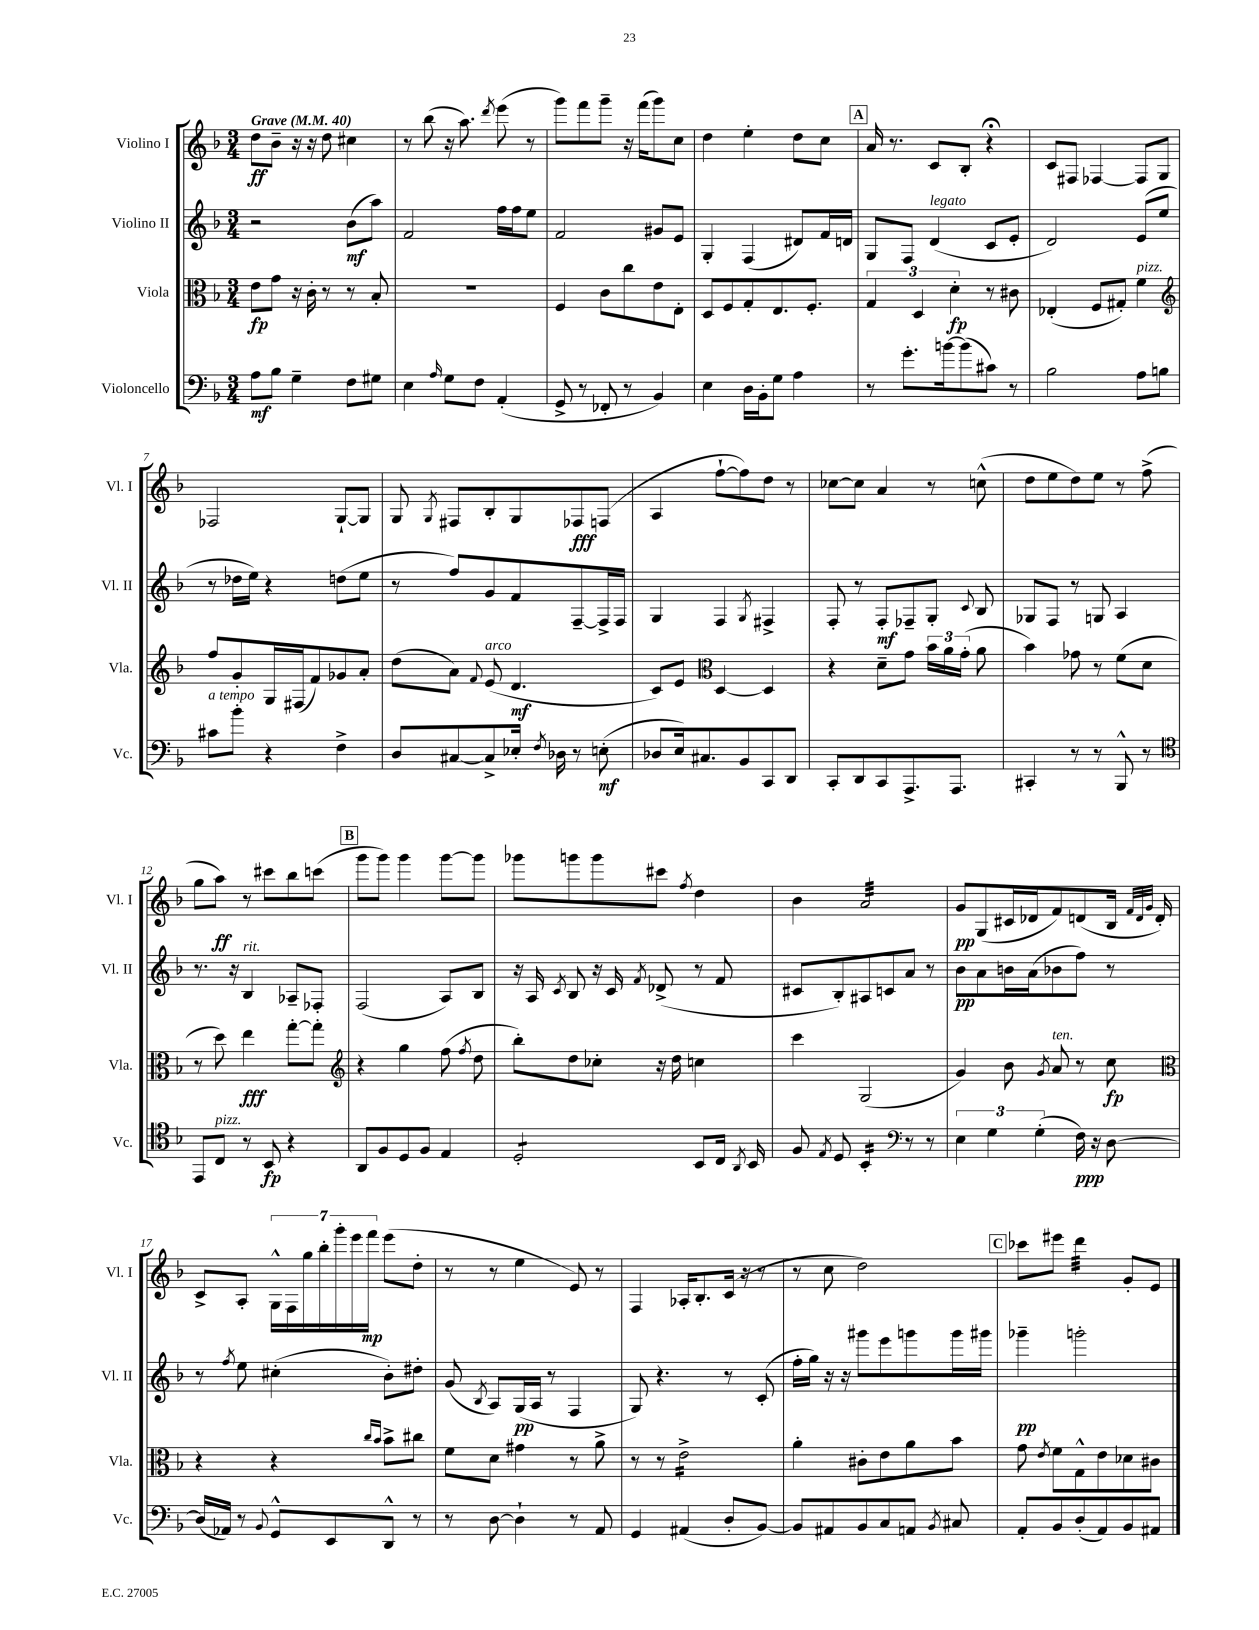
<<
\new StaffGroup <<
\new Staff = "s0" \with { instrumentName = "Violino I" shortInstrumentName = "Vl. I" } {
    \clef treble \key f \major \numericTimeSignature \time 3/4 \tempo "Grave" 4 = 40
    \autoBeamOff d''8[\ff bes'8]-- r16 r16 d''8 cis''4 |
    r8 bes''8( r16 a''8.) \acciaccatura { d'''8 } e'''8( r8 |
    g'''8[) f'''8 g'''8]-- r16 f'''16[( g'''8) c''8] |
    d''4 e''4-. d''8[ c''8] |
    \mark \markup { \box "A" } a'16 r8. c'8[ bes8]-. r4\fermata |
    c'8[ fis8] fes4~ fes8[ g8] |
    fes2 g8[~-! g8] |
    g8 \acciaccatura { g8 } fis8[ bes8-. g8 fes8\fff f8]( |
    a4 f''8[~-! f''8) d''8] r8 |
    ces''8[~ ces''8] a'4 r8 c''8-^( |
    d''8[ e''8 d''8) e''8] r8 f''8->( |
    g''8[ a''8]\ff) r8 cis'''8[ bes''8 c'''8]( |
    \mark \markup { \box "B" } g'''8[ g'''8]) g'''4 g'''8[~ g'''8] |
    ges'''8[ g'''8 g'''8 cis'''8] \acciaccatura { f''8 } d''4 |
    bes'4 a'2:32 |
    g'8[\pp g8( cis'16 des'16 f'8) d'8( bes16] \grace { f'32[ d'32 g'32] } d'16-.) |
    c'8[-> a8]-. \tuplet 7/4 { g16[-^ f16 g''16 bes''16-. g'''16-. e'''16 f'''16]\mp } e'''8[( d''8]-. |
    r8 r8 e''4 e'8) r8 |
    f4 aes16[-. bes8.-. c'16]( r16 r8 |
    r8 c''8 d''2) |
    \mark \markup { \box "C" } ces'''8[ eis'''8] d'''4:32 g'8[-. e'8] \bar "|." |
}
\new Staff = "s1" \with { instrumentName = "Violino II" shortInstrumentName = "Vl. II" } {
    \clef treble \key f \major \numericTimeSignature \time 3/4
    \autoBeamOff r2 bes'8[\mf( a''8]) |
    f'2 f''16[ f''16 e''8] |
    f'2 gis'8[ e'8] |
    g4-. f4( dis'8[) f'16 d'16] |
    \mark \markup { \box "A" } g8[ f8] d'4^\markup { \italic "legato" }( c'8[ e'8]-. |
    d'2) e'8[( e''8] |
    r8 des''16[ e''16]) r4 d''8[( e''8] |
    r8 f''8[) g'8 f'8 f8~-- f16-> f16] |
    g4 f4 \acciaccatura { g8 } fis4-> |
    f8-. r8 f8[-.\mf fes8-- g8]-. \appoggiatura { c'8 } bes8 |
    ges8[ f8] r8 g8 a4 |
    r8. r16 bes4^\markup { \italic "rit." } aes8[-- fes8]-. |
    \mark \markup { \box "B" } f2( a8[) bes8] |
    r16 a16 \acciaccatura { c'8 } bes8 r16 c'16 \acciaccatura { f'8 } des'8->( r8 f'8 |
    cis'8[ bes8-.) ais8 c'8 a'8] r8 |
    bes'8[\pp a'8 b'16 a'16( bes'8 f''8]) r8 |
    r8 \acciaccatura { f''8 } e''8 cis''4-.( bes'8[-.) dis''8]-. |
    g'8( \acciaccatura { bes8 } a8[) g16\pp( a16] r8 f4 |
    g8) r4. r8 c'8-.( |
    f''16[-. g''16]) r16 r16 gis'''8[ e'''8 g'''8 g'''16 gis'''16] |
    \mark \markup { \box "C" } ges'''4--\pp g'''2-. \bar "|." |
}
\new Staff = "s2" \with { instrumentName = "Viola" shortInstrumentName = "Vla." } {
    \clef alto \key f \major \numericTimeSignature \time 3/4
    \autoBeamOff e'8[\fp g'8] r16 c'16-. r8 r8 bes8-. |
    R2. |
    f4 c'8[ c''8 e'8 e8]-. |
    d8[ f8 g8-. e8. f8.]-. |
    \mark \markup { \box "A" } \tuplet 3/2 { g4 d4 d'4-.\fp } r8 cis'8 |
    ees4-.( f8[ gis8]-.) f'4^\markup { \italic "pizz." } |
    \clef treble f''8[ g'8-. g16 fis16( f'8) ges'8 a'8]-. |
    d''8[( a'8]) \appoggiatura { f'8 } e'8^\markup { \italic "arco" }( d'4.\mf |
    c'8[) e'8] \clef alto d4~ d4 |
    r4 d'8[-- g'8] \tuplet 3/2 { bes'16[ a'16 g'16]-.( } a'8 |
    bes'4) ges'8 r8 f'8[( d'8] |
    r8 d''8) e''4\fff g''8[~-. g''8]-. |
    \mark \markup { \box "B" } \clef treble r4 g''4 f''8( \acciaccatura { f''8 } d''8 |
    bes''8[-.) d''8 ces''8]-. r16 d''16 c''4 |
    c'''4 g2( |
    g'4) bes'8 \acciaccatura { g'8 } a'8^\markup { \italic "ten." } r8 c''8\fp |
    \clef alto r4 r4 \grace { c''16[ bes'16] } bes'8[-> cis''8] |
    f'8[ d'8] gis'4 r8 a'8-> |
    r8 r8 e'2:16-> |
    a'4-. cis'8[-. e'8 a'8 bes'8] |
    \mark \markup { \box "C" } g'8 \acciaccatura { e'8 } f'8[ g8-^ e'8 des'8 cis'8] \bar "|." |
}
\new Staff = "s3" \with { instrumentName = "Violoncello" shortInstrumentName = "Vc." } {
    \clef bass \key f \major \numericTimeSignature \time 3/4
    \autoBeamOff a8[\mf bes8] g4-- f8[ gis8] |
    e4 \grace { a16 } g8[ f8] a,4-.( |
    g,8-> r8 fes,8-. r8 bes,4) |
    e4 d16[ bes,16-. g8] a4 |
    \mark \markup { \box "A" } r8 g'8.[-. b'16~ b'8( cis'8]) r8 |
    bes2 a8[ b8] |
    cis'8[^\markup { \italic "a tempo" } bes'8]-. r4 f4-> |
    d8[ cis8~ cis8-> ees16]-. \acciaccatura { f8 } des16 r8 e8-.\mf( |
    des8[ e16) cis8. bes,8 c,8 d,8] |
    c,8[-. d,8 c,8 a,,8.-> a,,8.] |
    cis,4-. r8 r8 bes,,8-^ r8 |
    \clef tenor e,8[ c8]^\markup { \italic "pizz." } r8 bes,8\fp r4 |
    \mark \markup { \box "B" } a,8[ f8 d8 f8] e4 |
    d2:8-. bes,8[ c16] \acciaccatura { a,8 } bes,16 |
    f8 \acciaccatura { e8 } d8 \clef bass bes,4:16-. r8 r8 |
    \tuplet 3/2 { e4 g4 g4-.( } f16\ppp) r16 d8~ |
    d16[( aes,16]) r8 \appoggiatura { bes,8 } g,8[-^ e,8 d,8]-^ r8 |
    r8 d8~ d4-! r8 a,8 |
    g,4 ais,4( d8[-. bes,8]~) |
    bes,8[ ais,8 bes,8 c8 a,8] \acciaccatura { bes,8 } cis8 |
    \mark \markup { \box "C" } a,8[-. bes,8 d8-.( a,8) bes,8 ais,8] \bar "|." |
}
>>
>>
